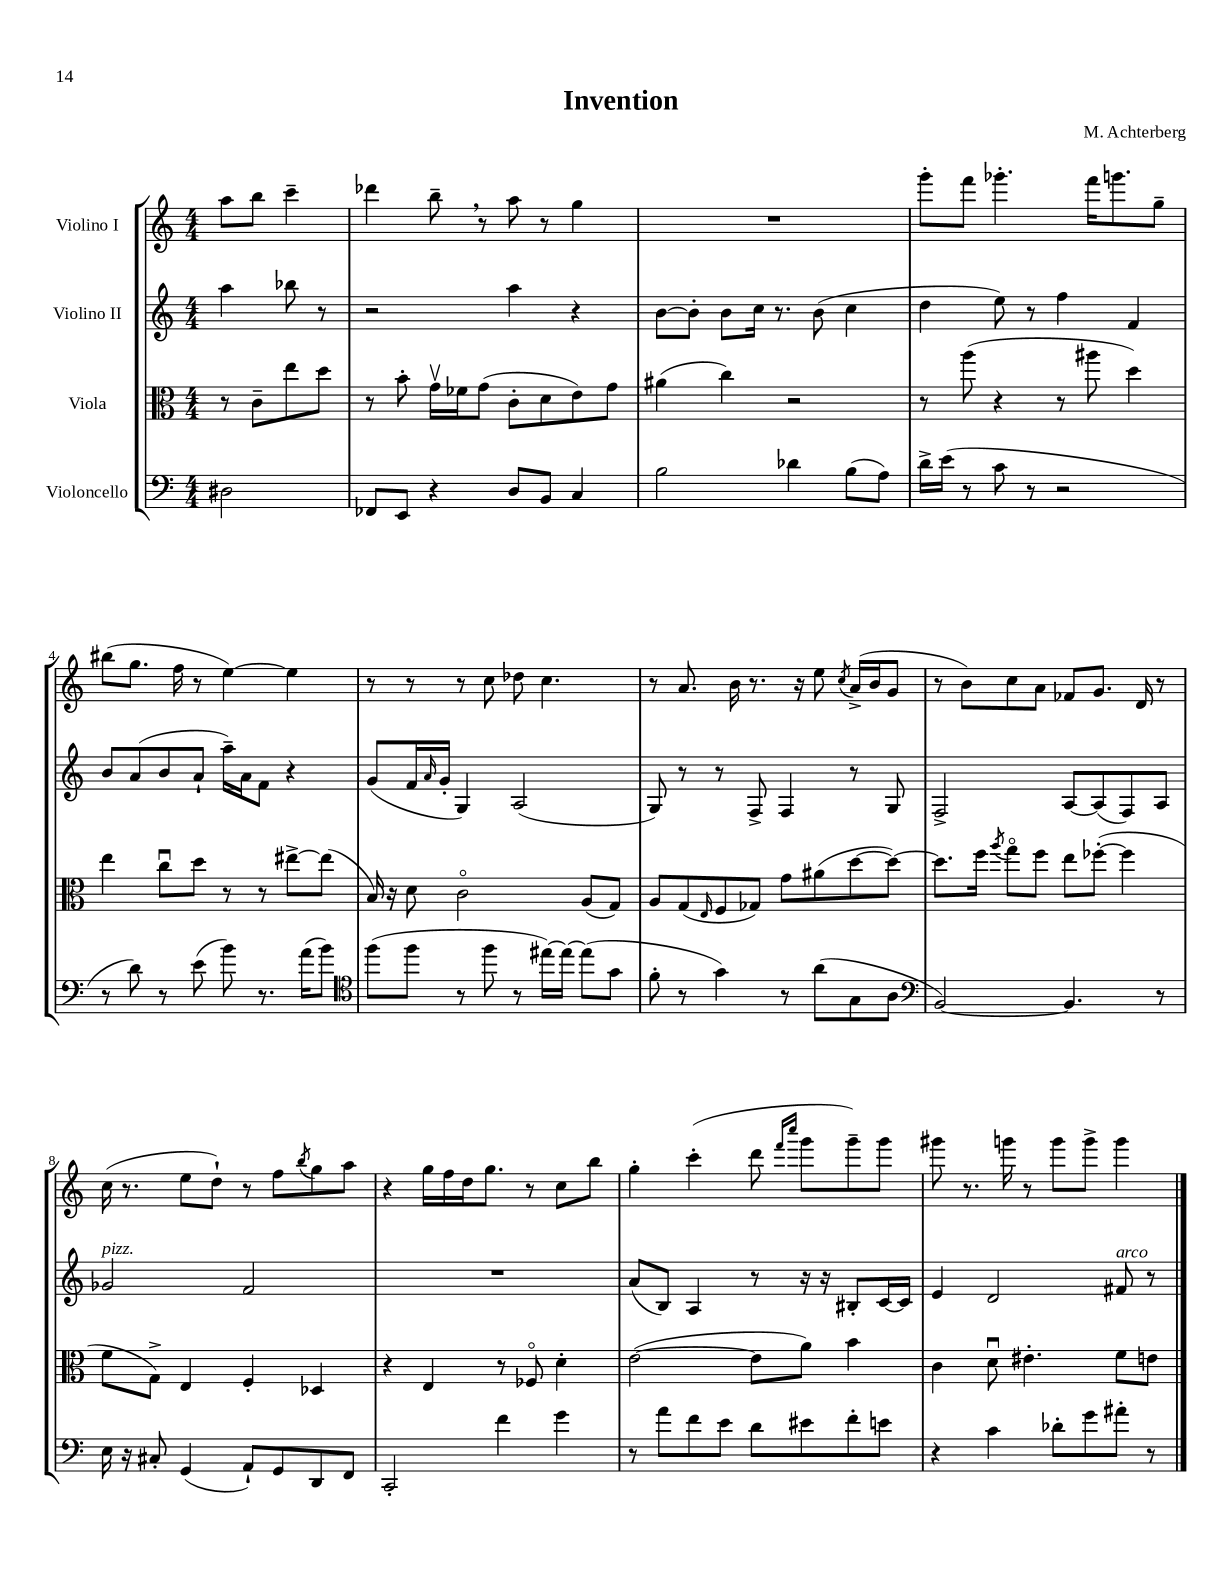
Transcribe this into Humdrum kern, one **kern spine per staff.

**kern	**kern	**kern	**kern
*staff4	*staff3	*staff2	*staff1
*clefF4	*clefC3	*clefG2	*clefG2
*k[]	*k[]	*k[]	*k[]
*M4/4	*M4/4	*M4/4	*M4/4
2D#	8r	4aa	8aa
.	8c~	.	8bb
.	8ee	8bb-	4ccc~
.	8dd	8r	.
=	=	=	=
8FF-	8r	2r	4ddd-
8EE	8b'	.	.
4r	16gv	.	8bb~
.	16f-	.	.
.	(8g	.	8r
8D	8c'	4aa	8aa
8BB	8d	.	8r
4C	8e)	4r	4gg
.	8g	.	.
=	=	=	=
2B	(4a#	[8b	1r
.	.	8b']	.
.	4cc)	8b	.
.	.	16cc	.
.	.	8.r	.
4d-	2r	.	.
.	.	(8b	.
(8B	.	4cc	.
8A)	.	.	.
=	=	=	=
16d^	8r	4dd	8ggg'
(16e	.	.	.
8r	(8aa	.	8fff
8c	4r	8ee)	4.ggg-'
8r	.	8r	.
2r	8r	4ff	.
.	8aa#	.	16fff
.	.	.	8.ggg
.	4dd)	4f	.
.	.	.	8gg~
=	=	=	=
8r	4ee	8b	(8bb#
8d)	.	(8a	8.gg
8r	8ccu	8b	.
.	.	.	16ff
(8e	8dd	8a`	8r
8b)	8r	16aa~)	[4ee)
.	.	16a	.
8.r	8r	8f	.
.	[8ee#^	4r	4ee]
(16a	.	.	.
8b)	(8ee#]	.	.
=	=	=	=
*clefC4	*	*	*
(8ff	16B)	(8g	8r
.	16r	.	.
8ff	8d	16f	8r
.	.	16qqa	.
.	.	16g'	.
8r	2co	4G)	8r
8ff	.	.	8cc
8r	.	(2A	8dd-
[16ee#)	.	.	4.cc
16ee#_	.	.	.
(8ee#]	(8A	.	.
8g	8G)	.	.
=	=	=	=
8f'	8A	8G)	8r
8r	(8G	8r	8.a
.	16qqE	.	.
4g)	8F	8r	.
.	.	.	16b
.	8G-)	8F^	8.r
8r	8g	4F	.
.	.	.	16r
(8a	(8a#	.	8ee
.	.	.	8qcc
8G	[8dd	8r	(16a^
.	.	.	16b
8A	8dd_)	8G	8g
=	=	=	=
*clefF4	*	*	*
[2BB)	8.dd]	2F^	8r
.	.	.	8b)
.	16ff	.	.
.	8qaa	.	.
.	8ggo	.	8cc
.	8ff	.	8a
4.BB]	8ee	[8A	8f-
.	([8ff-'	(8A]	8.g
.	4ff-]	8F)	.
.	.	.	16d
8r	.	8A	8r
=	=	=	=
16E	8f	2g-	(16cc
16r	.	.	8.r
8C#'	8G^)	.	.
(4GG	4E	.	8ee
.	.	.	8dd`)
8AA`)	4F'	2f	8r
8GG	.	.	8ff
.	.	.	8qbb
8DD	4D-	.	8gg
8FF	.	.	8aa
=	=	=	=
2CC'	4r	1r	4r
.	4E	.	16gg
.	.	.	16ff
.	.	.	16dd
.	.	.	8.gg
4f	8r	.	.
.	8F-o	.	8r
4g	4d'	.	8cc
.	.	.	8bb
=	=	=	=
8r	([2e	(8a	4gg'
8a	.	8B)	.
8f	.	4A	(4ccc'
8e	.	.	.
8d	8e]	8r	8ddd
.	.	.	16qqfff
.	.	.	16qqcccc
8e#	8a)	16r	8ggg
.	.	16r	.
8f'	4b	8B#'	8ggg~)
8e	.	[16c	8ggg
.	.	16c]	.
=	=	=	=
4r	4c	4e	8ggg#
.	.	.	8.r
4c	8du	2d	.
.	.	.	16ggg
.	4.e#'	.	8r
8d-'	.	.	8ggg
8g	.	.	8ggg^
8a#'	8f	8f#	4ggg
8r	8e	8r	.
==	==	==	==
*-	*-	*-	*-
